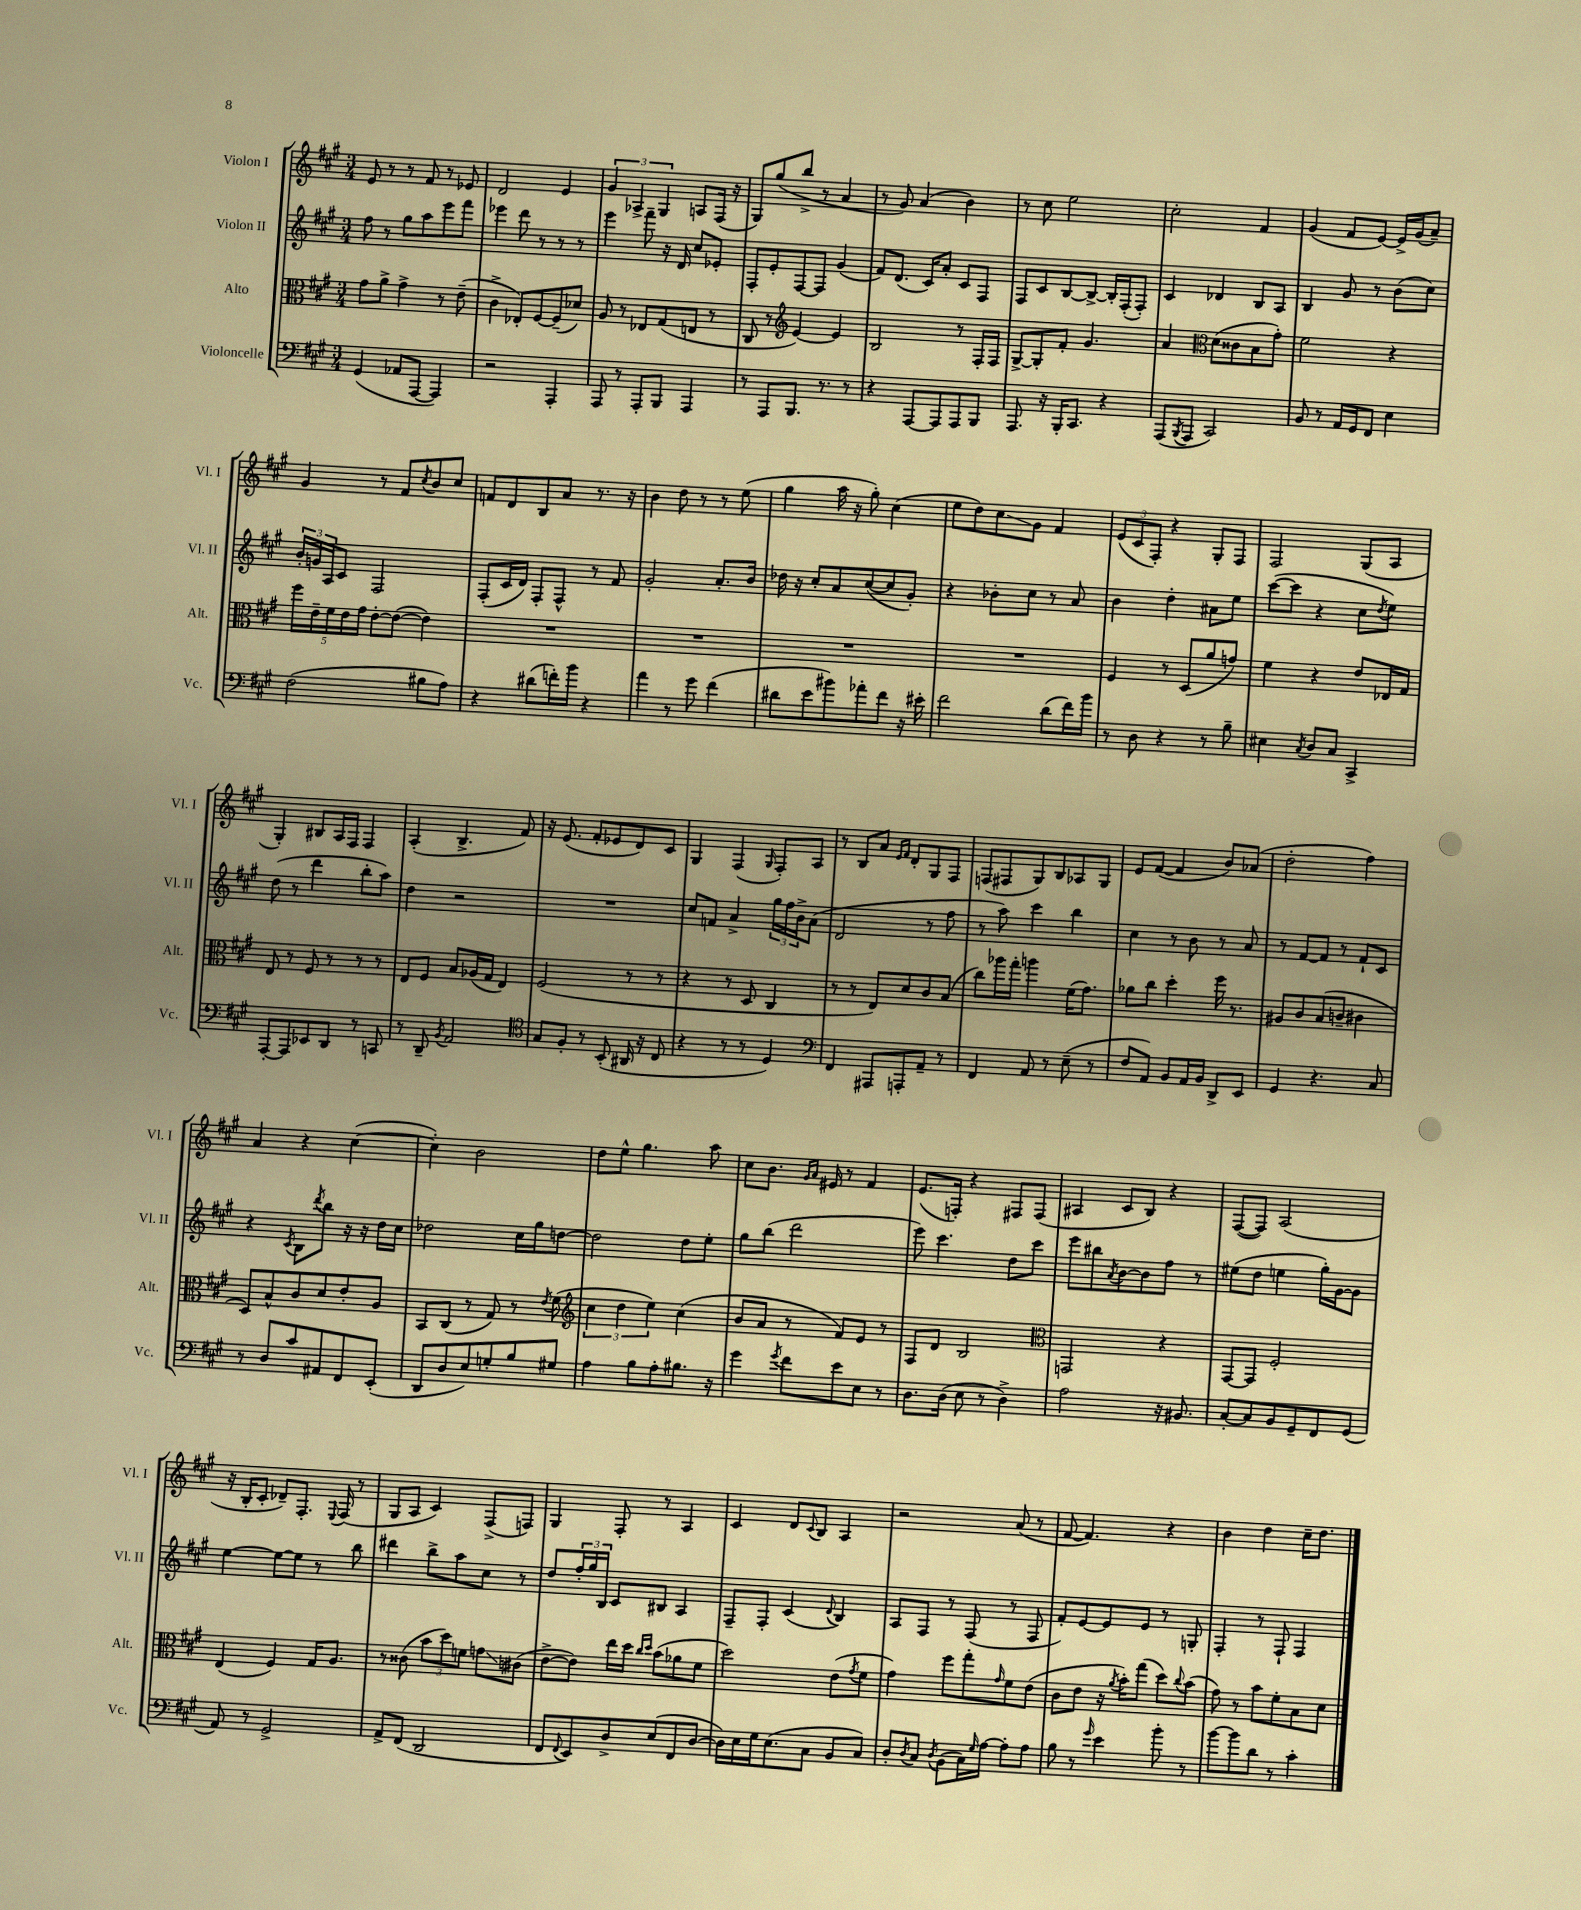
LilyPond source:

<<
\new StaffGroup <<
\new Staff = "s0" \with { instrumentName = "Violon I" shortInstrumentName = "Vl. I" } {
    \clef treble \key a \major \numericTimeSignature \time 3/4
    e'8 r8 r8 fis'8 r8 ees'8 |
    d'2 e'4 |
    \tuplet 3/2 { gis'4 aes4-> gis4 } a8 fis16( r16 |
    gis8) gis''8( b''8-> r8 a'4 |
    r8 gis'8) a'4( b'4) |
    r8 cis''8 e''2 |
    cis''2-. fis'4 |
    gis'4( fis'8 e'8~) e'16-> gis'16( a'8--) |
    gis'4 r8 fis'8 \acciaccatura { cis''8 } b'8 cis''8 |
    f'8 d'8 b8 a'8 r8. r16 |
    b'4 d''8 r8 r8 e''8( |
    gis''4 a''16 r16 gis''8-.) cis''4( |
    e''8 d''8) cis''8\glissando gis'8 fis'4 |
    \tuplet 3/2 { e'8( cis'8 fis8-.) } r4 gis8-. fis8 |
    fis2 gis8( a8 |
    gis4-.) bis8 a16 fis16 fis4 |
    a4-.( b4.-> fis'8) |
    r16 e'8.( fis'8-. ees'8 d'8) cis'8 |
    gis4 fis4( \grace { gis16 } fis8-.) a8 |
    r8 b8 a'8 \grace { e'16 fis'16 } d'8-. gis8 fis8 |
    f8( fis8 gis8) b8 aes8 gis8 |
    e'8 fis'8~( fis'4 b'8) aes'8( |
    d''2-. fis''4) |
    a'4 r4 cis''4~( |
    cis''4-.) b'2 |
    d''8 e''8-^ gis''4. a''8 |
    cis''8 b'8. \grace { gis'16 a'16 } eis'16 r8 fis'4 |
    e'8.( f16-.) r4 fis8 fis8( |
    ais4 cis'8 b8) r4 |
    fis8~( fis8) a2( |
    r16 b16-. cis'8-. des'8--) fis8.-. \appoggiatura { e8 } fis16( r8 |
    gis8 a8 cis'4) fis8->( f8) |
    gis4 fis8-. r8 a4 |
    cis'4 d'8 \appoggiatura { cis'8 } b8 a4 |
    r2 a'8( r8 |
    fis'8~ fis'4.) r4 |
    b'4 d''4 cis''16-- d''8. \bar "|." |
}
\new Staff = "s1" \with { instrumentName = "Violon II" shortInstrumentName = "Vl. II" } {
    \clef treble \key a \major \numericTimeSignature \time 3/4
    fis''8 r8 gis''8 a''8 e'''8 fis'''8 |
    ees'''4 d'''8 r8 r8 r8 |
    e'''4 fis'''8-- r16 d'16 cis''8 ees'8-. |
    fis8-. e'8-. fis8~ fis8 gis'4( |
    fis'8) d'8.( cis'16) a'8-. cis'8 fis8 |
    fis8 cis'8 b8~ b8~-> b16-. fis16-.( fis8-.) |
    cis'4 des'4 b8 a8 |
    b4 gis'8 r8 b'8( cis''8) |
    \tuplet 3/2 { b'16-. g'16 a16 } cis'8 fis2 |
    fis8-.( cis'16 d'16) fis8-. fis8-^ r8 fis'8 |
    gis'2-. a'8.-. b'16 |
    des''16 r16 cis''8-. a'8 cis''8~( cis''8 gis'8-.) |
    r4 bes'8-. cis''8 r8 a'8 |
    b'4 d''4-. ais'8 e''8 |
    cis'''8~( cis'''8 r4 cis''8 \acciaccatura { d''8 } e''8) |
    d''8( r8 d'''4 b''8-. a''8) |
    d''4 r2 |
    R2. |
    cis''8 f'8 a'4-> \tuplet 3/2 { gis''16 fis''16 b'16-> } a'8( |
    d'2 r8 fis''8 |
    r8 a''8) cis'''4 b''4 |
    cis''4 r8 b'8 r8 a'8 |
    r8 fis'8~ fis'8 r8 fis'8-! cis'8 |
    r4 \acciaccatura { cis'8 } b8 \acciaccatura { d'''8 } b''8 r16 r16 d''16 cis''16 |
    des''2 cis''16 gis''16 d''8~ |
    d''2 d''8 e''8-. |
    gis''8 b''8( d'''2 |
    e'''8) cis'''4. d''8 cis'''8 |
    e'''8 bis''8 \acciaccatura { a'8 } b'8~ b'8 fis''8 r8 |
    eis''8( d''8 e''4 gis''16-.) gis'16~ gis'8 |
    e''4~ e''8~ e''8 r8 b''8 |
    dis'''4 b''8-> a''8 cis''8 r8 |
    d''8 \tuplet 3/2 { fis''16-. gis''16 b16 } cis'8 bis8 a4 |
    fis8-- fis8-. cis'4( \appoggiatura { d'8 } b4) |
    a8 fis8 r8 fis8( r8 fis8 |
    fis'8-.) e'8~ e'8 e'8 r8 g8-. |
    fis4-. r8 fis8-! fis4 \bar "|." |
}
\new Staff = "s2" \with { instrumentName = "Alto" shortInstrumentName = "Alt." } {
    \clef alto \key a \major \numericTimeSignature \time 3/4
    gis'8 a'8-> gis'4-> r8 e'8--( |
    cis'4-> ees8-.) fis8~ fis8--( des'8) |
    a8 r8 ees8 gis8( e8 r8 |
    cis8 r8 \clef treble e'4~) e'4 |
    b2 r8 fis16-. fis16 |
    gis8~-> gis8-. fis'8-. gis'4. |
    a'4 \clef alto d'8( cisis'8 b8 gis'8-.) |
    fis'2 r4 |
    \tuplet 5/4 { fis''16 e'16-- fis'16 e'16 gis'16 } e'8~-. e'8~( e'4) |
    R2. |
    R2. |
    R2. |
    R2. |
    fis4 r8 d8( a'8 g'8) |
    fis'4 r4 e'8 ees16 gis16 |
    e8 r8 fis8 r8 r8 r8 |
    e8 fis8 b8 aes16( gis16 e4) |
    fis2( r8 r8 |
    r4 r8 d8 cis4 |
    r8 r8 e8) d'8 cis'8 b8( |
    cis''8) aes''16 gis''16-. a''4 fis'16( gis'8.) |
    aes'8 cis''8 d''4-. fis''16 r8. |
    ais8 cis'8 b8( c'8-- cis'4 |
    d8) b8-^ cis'8 d'8 e'8-. a8 |
    b,8 cis8( r8 gis8) r8 \acciaccatura { e'8 } fis'8( |
    \clef treble \tuplet 3/2 { cis''4 d''4 e''4) } cis''4( |
    b'8 a'8 r8 fis'8) e'8 r8 |
    fis8 d'8 b2 |
    \clef alto g,2 r4 |
    gis,8~ gis,8 fis2-. |
    e4( fis4) gis16 a8. |
    r8 cisis'8( \tuplet 3/2 { b'8 d''8) f'8 } g'8\glissando cis'8( |
    e'8~-> e'8) e''16 d''16 \grace { cis''16 d''16 } b'8( aes'8 fis'8 |
    d''2) e'8( \acciaccatura { gis'8 } fis'8 |
    gis'4) fis''8 gis''8-. \grace { gis'16 } fis'8 e'8( |
    cis'8 e'8 r16 \acciaccatura { a'8 } b'16-.) gis''8( d''8) \appoggiatura { cis''8 } b'8( |
    gis'8) r8 b'8 fis'8-. b8 d'8 \bar "|." |
}
\new Staff = "s3" \with { instrumentName = "Violoncelle" shortInstrumentName = "Vc." } {
    \clef bass \key a \major \numericTimeSignature \time 3/4
    gis,4( aes,8 a,,8~ a,,4) |
    r2 a,,4-. |
    a,,8 r8 a,,8-. b,,8 a,,4 |
    r8 a,,8 b,,8. r8. r8 |
    r4 a,,8~ a,,8 a,,8 b,,8 |
    a,,8. r16 b,,16-. cis,8. r4 |
    a,,8( \acciaccatura { b,,8 } a,,8 cis,2) |
    b,8 r8 a,16 gis,16 fis,8 e4 |
    fis2( bis8 a8) |
    r4 dis'8( f'16-.) b'16 r4 |
    a'4 r8 gis'8 fis'4( |
    dis'8 e'8 bis'8) aes'8-. fis'8 r16 eis'16-. |
    fis'2 d'8( fis'16) b'16 |
    r8 d8 r4 r8 b8-- |
    eis4 \acciaccatura { cis8 } d8 cis8 cis,4-> |
    a,,8~-. a,,8 ees,8 d,8 r8 c,8 |
    r8 d,8-- \acciaccatura { b,8 } a,2 |
    \clef tenor gis8 fis8-. r8 b,8-.( ais,16 r16 cis8 |
    r4 r8 r8 d4) |
    \clef bass fis,4 ais,,8 a,,8-. a,8-- r8 |
    fis,4 a,8 r8 e8--( r8 |
    fis8 a,8) b,8 a,16 b,16 d,8-> e,8 |
    gis,4 r4. cis8 |
    r8 d8 cis'8 ais,8 fis,8 e,8-.( |
    d,8 d8 e8) g8-. b8 gis8 |
    a4 b8 a8-. bis8. r16 |
    gis'4 \acciaccatura { gis'8 } fis'8 e'8 e8 r8 |
    d8. d16( e8 r8 d4->) |
    a2 r16 bis,8. |
    cis8~-. cis8 b,8 gis,8-- fis,8 gis,8( |
    a,8) r8 gis,2-> |
    a,8-> fis,8( d,2 |
    fis,8 \appoggiatura { fis,8 } e,8) d8-> e8( fis,8 d8~ |
    d16) e16 gis16 e8.( cis8 b,8 cis8) |
    d8-. \acciaccatura { d8 } cis8 \acciaccatura { d8 } b,8( cis16) \grace { gis16 } a16~ a8-. a8 |
    b8 r8 \grace { gis'16 } e'4 b'8-. r8 |
    b'8~ b'8 d'8 r8 cis'4-. \bar "|." |
}
>>
>>
\layout { \context { \Score \remove "Bar_number_engraver" } }
